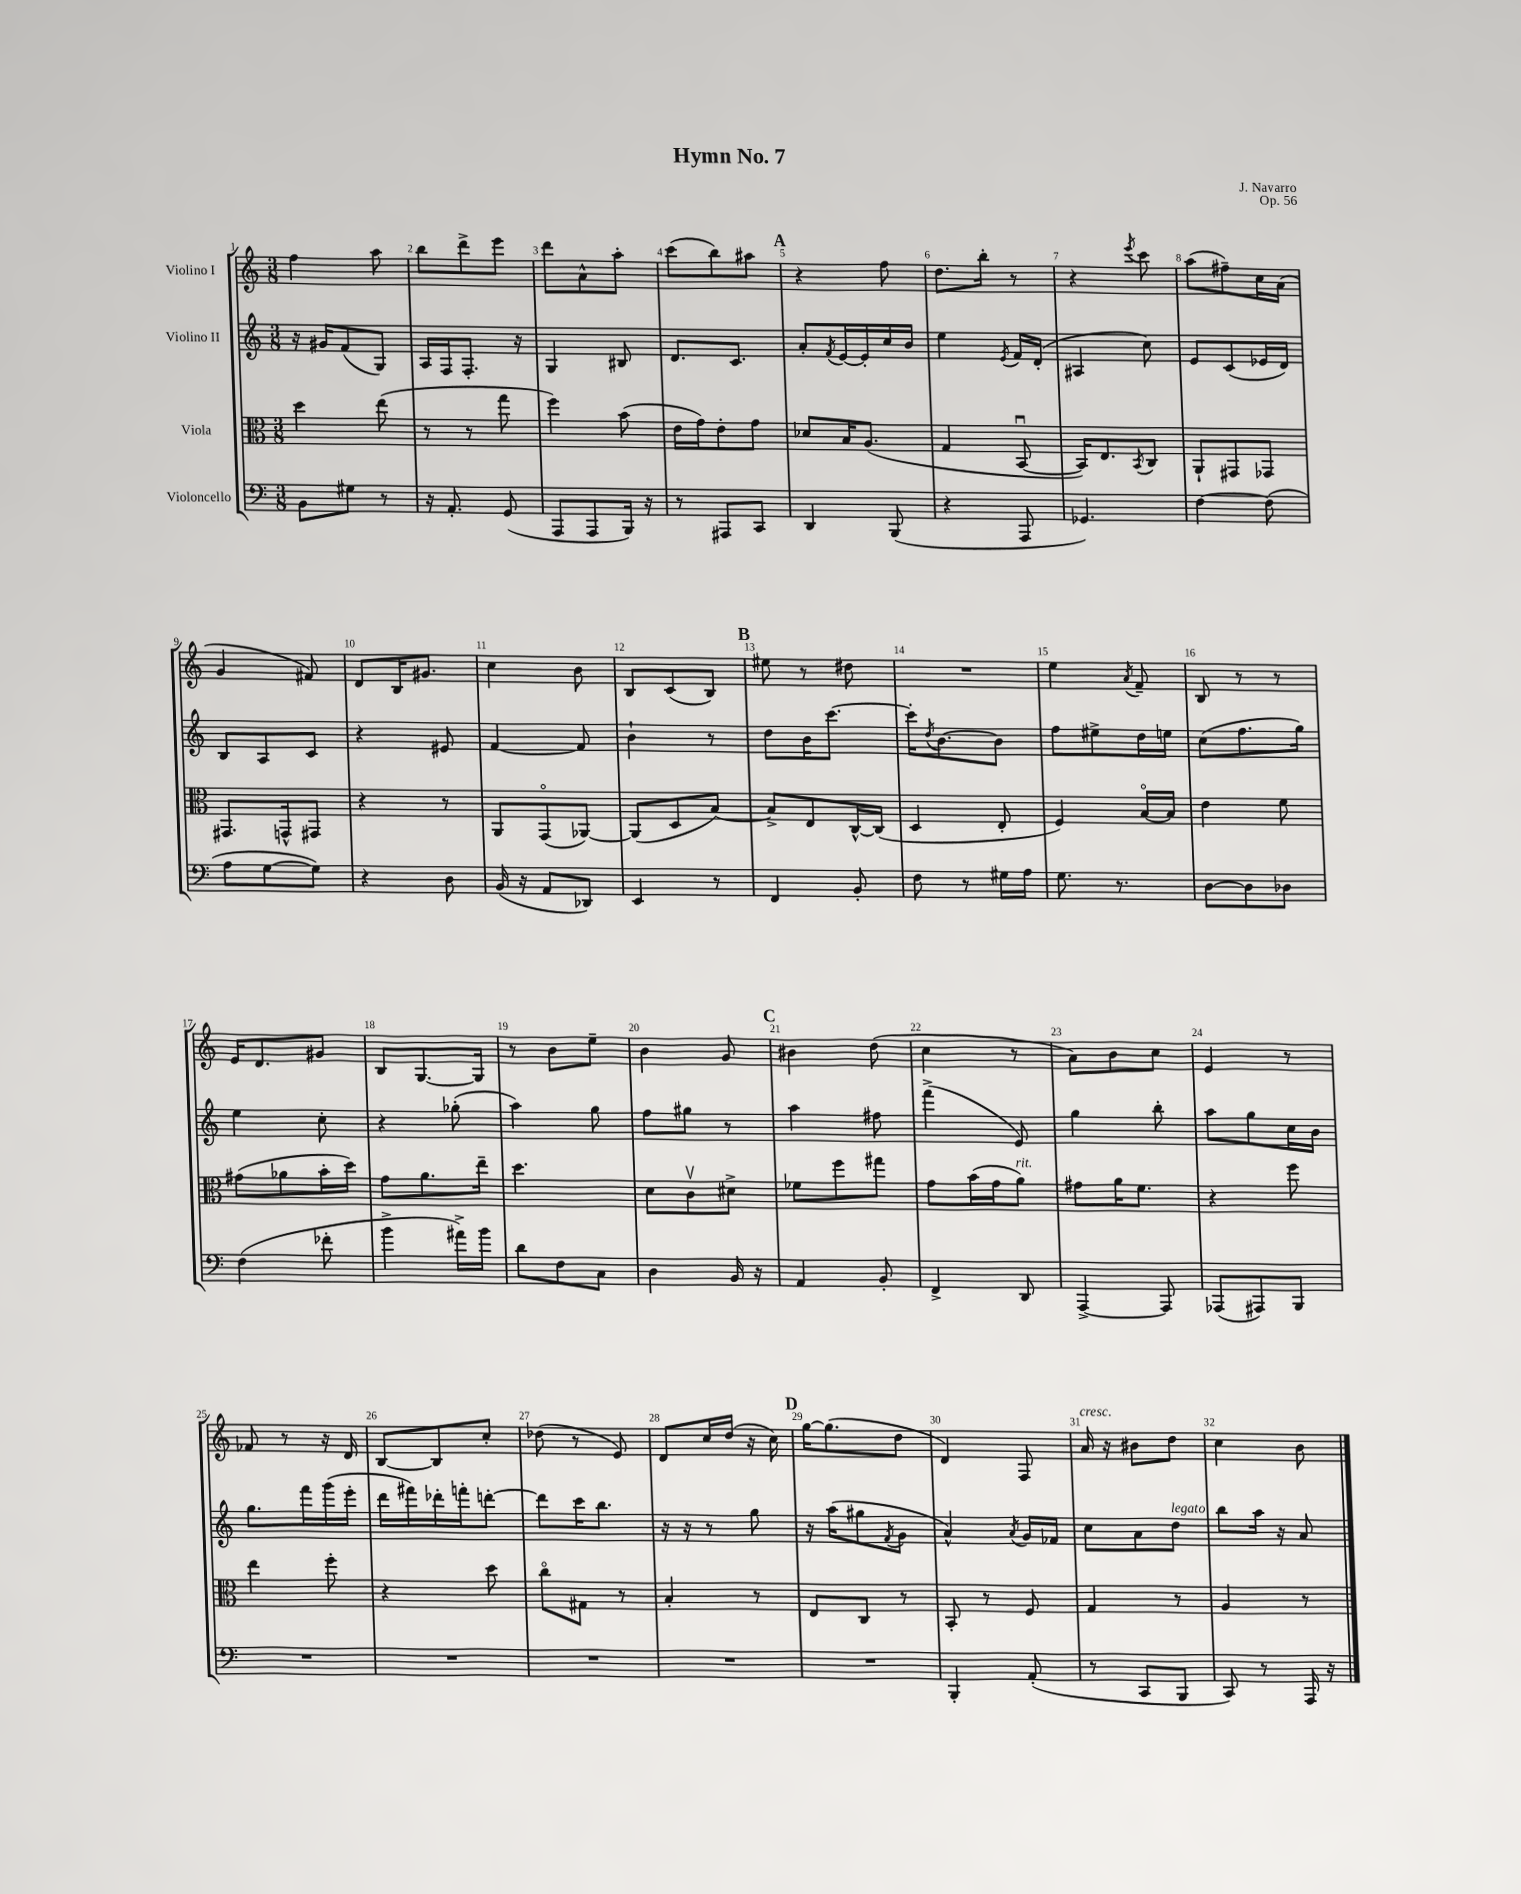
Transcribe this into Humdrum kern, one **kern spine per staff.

**kern	**kern	**kern	**kern
*staff4	*staff3	*staff2	*staff1
*clefF4	*clefC3	*clefG2	*clefG2
*k[]	*k[]	*k[]	*k[]
*M3/8	*M3/8	*M3/8	*M3/8
8BB\L	4dd\	16r	4ff\
.	.	16g#/LK	.
8G#\J	.	(8f/	.
8r	(8ee\	8G/J)	8aa\
=	=	=	=
16r	8r	16A/LL	8bb\L
8.AA'/	.	16F/J	.
.	8r	8.F'/J	8ddd^\
(8GG/	8gg\	.	8eee\J
.	.	16r	.
=	=	=	=
8AAA/L	4ff\)	4G/	8ddd\L
8AAA/	.	.	8a^^\
16BBB/Jk)	(8b\	8B#/	8aa'\J
16r	.	.	.
=	=	=	=
8r	16e\LL	8.d/L	(8ccc\L
.	16g\J)	.	.
8AAA#/L	8e'\	.	8bb\)
.	.	8.c/J	.
8CC/J	8g\J	.	8aa#\J
=	=	=	=
4DD/	8d-/L	8a'/L	4r
.	.	8qf/	.
.	16B/K	[16e/L	.
.	(8.A/J	16e'/]	.
(8BBB/	.	16cc/	8ff\
.	.	16b/JJ	.
=	=	=	=
4r	4G/	4ee\	8.dd\L
.	.	.	16bb'\Jk
.	.	8qe/	.
8AAA/	[8BBu/	16f/LL	8r
.	.	(16d'/JJ	.
=	=	=	=
4.GG-/)	16BB/]LK)	4A#/	4r
.	8.E/	.	.
.	8qBB/	.	8qeee/
.	8C/J	8cc\)	8ccc\
=	=	=	=
[4F\	8AA`/L	8e/L	(8aa\L
.	8GG#/	(8c/	8ff#~\)
(8F\]	8GG-/J	16e-/L	16cc\L
.	.	16d/JJ)	(16a\JJ
=	=	=	=
8A\L	8.GG#/L	8B/L	4g/
[8G\	.	8A/	.
.	16GG^^/k	.	.
8G\]J)	8GG#/J	8c/J	8f#/)
=	=	=	=
4r	4r	4r	8d/L
.	.	.	16B/K
.	.	.	8.g#/J
8D\	8r	8e#/	.
=	=	=	=
(16BB/	8AA/L	[4f/	4cc\
16r	.	.	.
8AA/L	(8GGo/	.	.
8DD-/J)	[8AA-/J)	8f/]	8b\
=	=	=	=
4EE/	(8AA-/]L	4b`\	8B/L
.	8D/	.	(8c/
8r	[8B/J)	8r	8B/J)
=	=	=	=
4FF/	8B^/]L	8dd\L	8ee#\
.	8E/	16b\K	8r
.	.	[8.ccc\J	.
8BB'/	[16C^^/L	.	8dd#\
.	(16C/]JJ	.	.
=	=	=	=
8F\	4D/	16ccc'\]LK	4.r
.	.	8qdd/	.
.	.	[8.b\	.
8r	.	.	.
16G#\LL	8E'/	8b\]J	.
16A\JJ	.	.	.
=	=	=	=
8.G\	4F/)	8ff\L	4ee\
.	.	8ee#^\	.
8.r	.	.	.
.	.	.	8qa/
.	[16Bo/LL	16dd\L	8f~/
.	16B/]JJ	16ee\JJ	.
=	=	=	=
[8D\L	4e\	(8cc\L	8B/
8D\]	.	8.ff\	8r
8D-\J	8f\	.	8r
.	.	16gg\Jk)	.
=	=	=	=
(4F\	(8g#\L	4ee\	16e/LK
.	.	.	8.d/
.	8a-\	.	.
8f-'\	16b'\L	8cc'\	8g#/J
.	16dd\JJ)	.	.
=	=	=	=
4b^\	8g\L	4r	8B/L
.	8.a\	.	[8.G/
16a#^\LL)	.	(8gg-'\	.
16b\JJ	16ee~\Jk	.	16G/]Jk
=	=	=	=
8d\L	4.dd\	4aa\)	8r
8F\	.	.	8b\L
8C\J	.	8gg\	8ee~\J
=	=	=	=
4D\	8d\L	8ff\L	4b\
.	8cv\	8gg#\J	.
16BB/	8d#^\J	8r	8g/
16r	.	.	.
=	=	=	=
4AA/	8f-\L	4aa\	4b#\
.	8ff\	.	.
8BB'/	8gg#\J	8ff#\	(8dd\
=	=	=	=
4FF^/	8g\L	(4fff^\	4cc\
.	(16b\L	.	.
.	16g\J	.	.
8DD/	8a\J)	8e/)	8r
=	=	=	=
[4AAA^/	8g#\L	4gg\	8a\L)
.	16a\K	.	8b\
.	8.f\J	.	.
8AAA/]	.	8bb'\	8cc\J
=	=	=	=
(8AAA-/L	4r	8aa\L	4e/
8AAA#/)	.	8gg\	.
8BBB/J	8ff\	16cc\L	8r
.	.	16b\JJ	.
=	=	=	=
4.r	4ee\	8.gg\L	8f-/
.	.	.	8r
.	.	16fff\L	.
.	8ff'\	(16ggg\	16r
.	.	16eee'\JJ	16d/
=	=	=	=
4.r	4r	16ddd\LL	[8B/L
.	.	16fff#\)	.
.	.	16ddd-'\	8B/]
.	.	16fff'\J	.
.	8dd\	[8ddd'\J	8cc'/J
=	=	=	=
4.r	8cco\L	8ddd\]L	(8dd-\
.	8G#\J	16ccc\K	8r
.	.	8.bb\J	.
.	8r	.	8e/)
=	=	=	=
4.r	4B'/	16r	8d/L
.	.	16r	.
.	.	8r	16cc/L
.	.	.	(16dd/JJ
.	8r	8gg\	16r
.	.	.	16cc\)
=	=	=	=
4.r	8E/L	16r	[16gg\LK
.	.	(16aa\LK	(8.gg\]
.	8C/J	8gg#\	.
.	.	8qf/	.
.	8r	8g\J	8dd\J
=	=	=	=
4BBB'/	8BB'/	4a^^/)	4d/)
.	8r	.	.
.	.	8qa/	.
(8AA'/	8F/	16g/LL	8F/
.	.	16f-/JJ	.
=	=	=	=
8r	4G/	8cc\L	16a/
.	.	.	16r
8CC/L	.	8a\	8b#\L
8BBB/J	8r	8dd\J	8dd\J
=	=	=	=
8CC/)	4A/	8bb\L	4cc\
8r	.	16aa\Jk	.
.	.	16r	.
16AAA/	8r	8a/	8b\
16r	.	.	.
==	==	==	==
*-	*-	*-	*-
